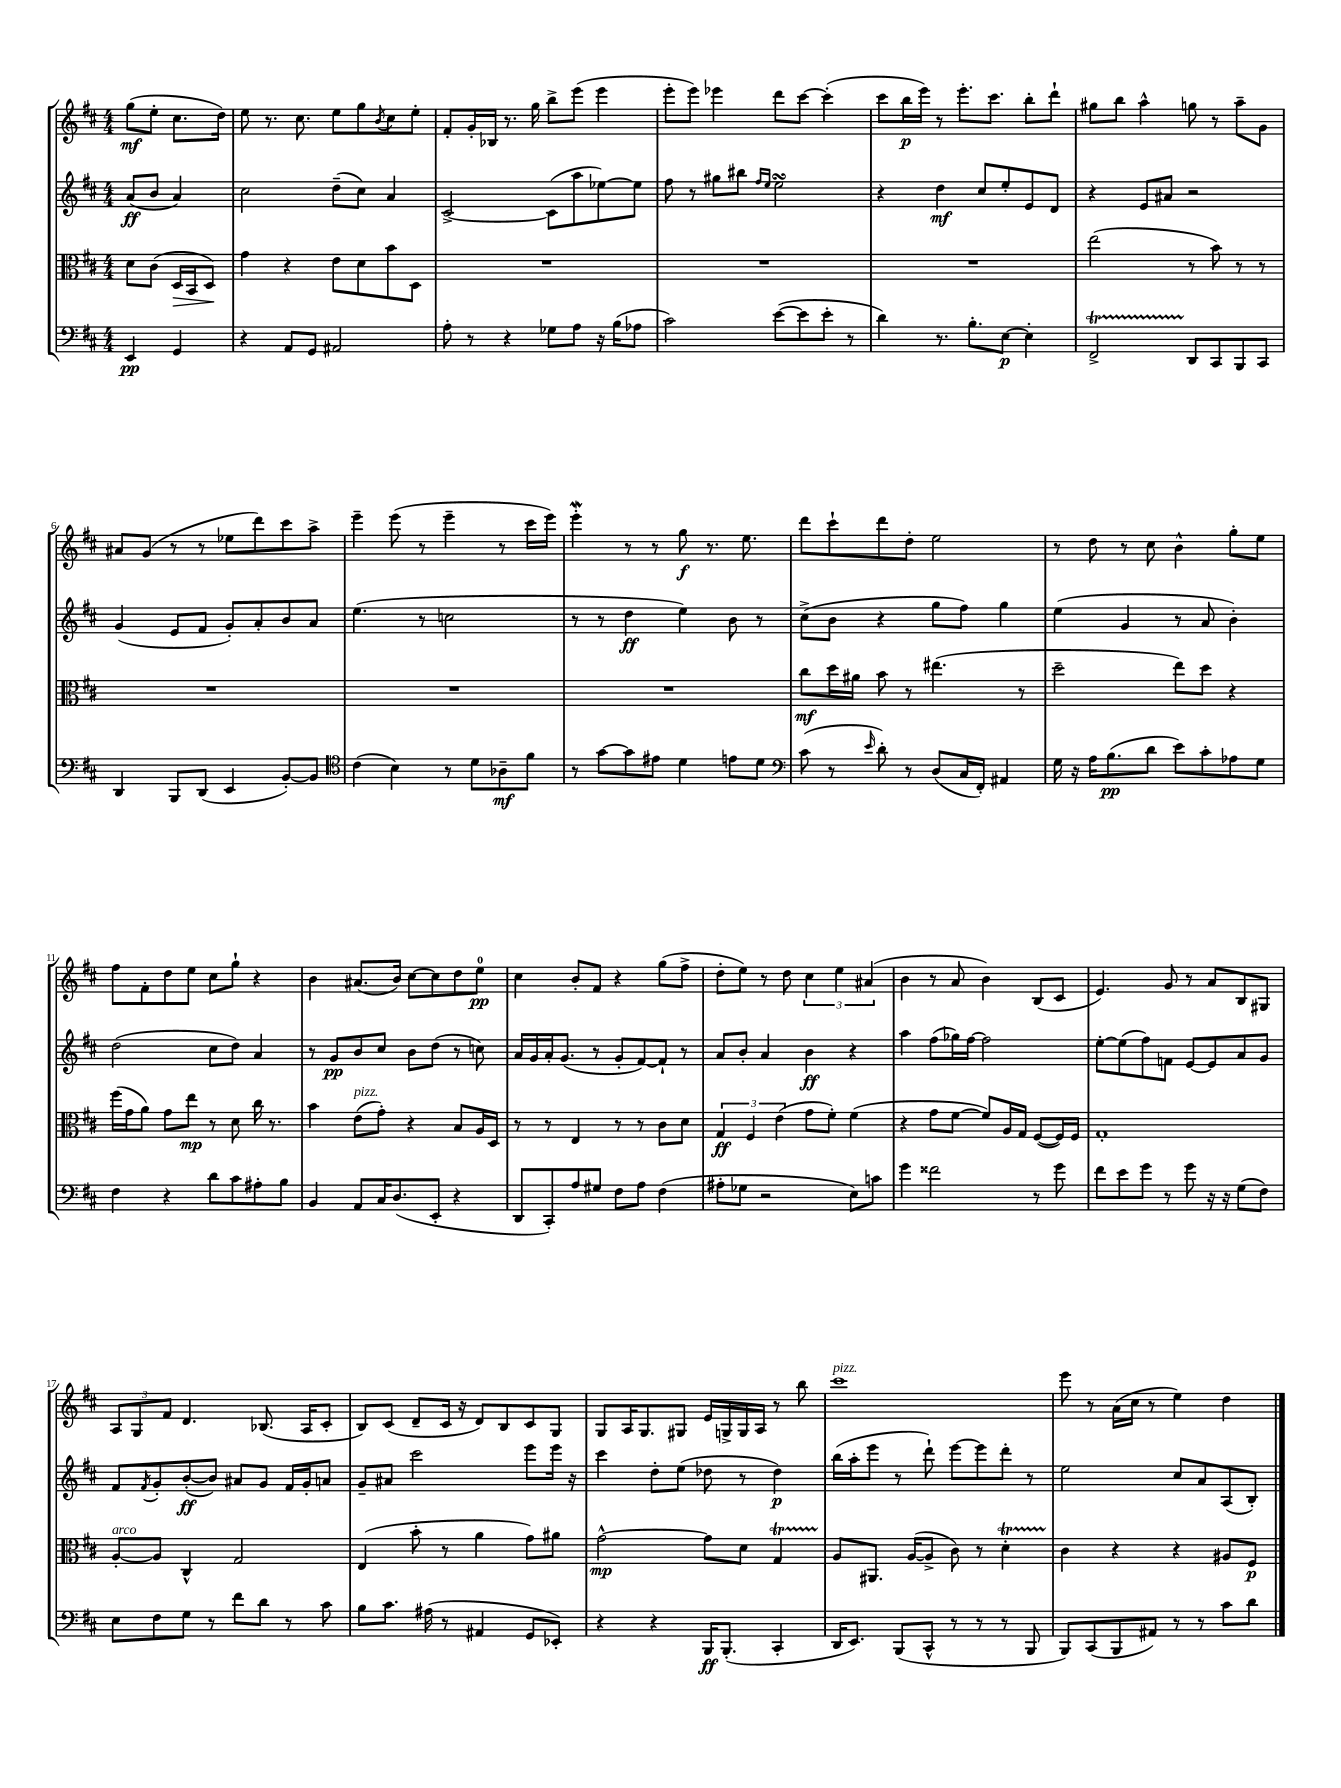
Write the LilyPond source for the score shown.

<<
\new StaffGroup <<
\new Staff = "s0" {
    \clef treble \key d \major \numericTimeSignature \time 4/4 \partial 2
    g''8\mf( e''8-. cis''8. d''16) |
    e''8 r8. cis''8. e''8 g''8 \acciaccatura { b'8 } cis''8 e''8-. |
    fis'8-. g'16-. bes16 r8. g''16 b''8-> e'''8( e'''4 |
    e'''8-. e'''8) ees'''4 d'''8 cis'''8~ cis'''4-.( |
    cis'''8 b''16\p e'''16) r8 e'''8.-. cis'''8. b''8-. d'''8-! |
    gis''8 b''8 a''4-^ g''8 r8 a''8-- g'8 |
    ais'8 g'8( r8 r8 ees''8 d'''8) cis'''8 a''8-> |
    e'''4-- e'''8( r8 e'''4-- r8 cis'''16 e'''16) |
    e'''4-.\mordent r8 r8 g''8\f r8. e''8. |
    d'''8 cis'''8-! d'''8 d''8-. e''2 |
    r8 d''8 r8 cis''8 b'4-^ g''8-. e''8 |
    fis''8 fis'8-. d''8 e''8 cis''8 g''8-! r4 |
    b'4 ais'8.( b'16) cis''8~ cis''8 d''8 e''8-0\pp |
    cis''4 b'8-. fis'8 r4 g''8( fis''8-> |
    d''8-. e''8) r8 d''8 \tuplet 3/2 { cis''4 e''4 ais'4( } |
    b'4 r8 a'8 b'4) b8( cis'8 |
    e'4.) g'8 r8 a'8 b8 gis8 |
    \tuplet 3/2 { a8 g8 fis'8 } d'4. bes8.( a16 cis'8-. |
    b8) cis'8( d'8-- cis'16 r16 d'8) b8 cis'8 g8 |
    g8 a16 g8. gis8 e'16 g16-> g16 a16 r8 b''8 |
    cis'''1^\markup { \italic "pizz." } |
    e'''8 r8 a'16( cis''16 r8 e''4) d''4 \bar "|." |
}
\new Staff = "s1" {
    \clef treble \key d \major \numericTimeSignature \time 4/4 \partial 2
    a'8\ff( b'8 a'4) |
    cis''2 d''8--( cis''8) a'4 |
    cis'2~-> cis'8( a''8 ees''8~) ees''8 |
    fis''8 r8 gis''8 bis''8 \grace { fis''16 e''16 } e''2\turn |
    r4 d''4\mf cis''8 e''8-. e'8 d'8 |
    r4 e'8 ais'8 r2 |
    g'4( e'8 fis'8 g'8-.) a'8-. b'8 a'8 |
    e''4.( r8 c''2 |
    r8 r8 d''4\ff e''4) b'8 r8 |
    cis''8->( b'8 r4 g''8 fis''8) g''4 |
    e''4( g'4 r8 a'8 b'4-.) |
    d''2( cis''8 d''8) a'4 |
    r8 g'8\pp b'8 cis''8 b'8 d''8( r8 c''8) |
    a'16 g'16 a'16-. g'8.( r8 g'8-. fis'8~) fis'8-! r8 |
    a'8 b'8-. a'4 b'4\ff r4 |
    a''4 fis''8( ges''16) fis''16~ fis''2 |
    e''8~-. e''8( fis''8) f'8 e'8~ e'8 a'8 g'8 |
    fis'8 \acciaccatura { fis'8 } g'8-. b'8~-.\ff( b'8) ais'8 g'8 fis'16 g'16-. a'8 |
    g'8-- ais'8 cis'''2 e'''8 e'''16 r16 |
    cis'''4 d''8-. e''8( des''8 r8 des''4\p) |
    b''16( a''16-. e'''8 r8 d'''8-!) e'''8~ e'''8 d'''8-. r8 |
    e''2 cis''8 a'8 a8( b8-.) \bar "|." |
}
\new Staff = "s2" {
    \clef alto \key d \major \numericTimeSignature \time 4/4 \partial 2
    d'8 cis'8( d16\> b,16 d8\!) |
    g'4 r4 e'8 d'8 b'8 d8 |
    R1 |
    R1 |
    R1 |
    e''2( r8 b'8) r8 r8 |
    R1 |
    R1 |
    R1 |
    cis''8\mf d''16 ais'16 b'8 r8 eis''4.( r8 |
    d''2-- e''8) d''8 r4 |
    fis''16( g'16 a'8) g'8 e''8\mp r8 d'8 cis''16 r8. |
    b'4 e'8^\markup { \italic "pizz." }( g'8-.) r4 b8 a16 d16 |
    r8 r8 e4 r8 r8 cis'8 d'8 |
    \tuplet 3/2 { g4\ff fis4 e'4( } g'8 fis'8-.) fis'4( |
    r4 g'8 fis'8~ fis'8) a16 g16 fis8~( fis16) fis16 |
    g1-. |
    a8~-.^\markup { \italic "arco" } a8 cis4-^ g2 |
    e4( b'8-. r8 a'4 g'8) ais'8 |
    g'2~-^\mp g'8 d'8 g4\startTrillSpan |
    a8\stopTrillSpan ais,8. a16~( a8-> cis'8) r8 d'4-.\startTrillSpan |
    cis'4\stopTrillSpan r4 r4 ais8 fis8\p \bar "|." |
}
\new Staff = "s3" {
    \clef bass \key d \major \numericTimeSignature \time 4/4 \partial 2
    e,4\pp g,4 |
    r4 a,8 g,8 ais,2 |
    a8-. r8 r4 ges8 a8 r16 b16( aes8 |
    cis'2) e'8~( e'8 e'8-. r8 |
    d'4) r8. b8.-. e8~\p e4-. |
    fis,2->\startTrillSpan d,8\stopTrillSpan cis,8 b,,8 cis,8 |
    d,4 b,,8 d,8( e,4 b,8~-.) b,8 |
    \clef tenor cis'4( b4) r8 d'8 aes8--\mf fis'8 |
    r8 g'8~ g'8 eis'8 d'4 e'8 d'8 |
    \clef bass cis'8( r8 \grace { e'16 } d'8-.) r8 d8( cis16 fis,16-.) ais,4 |
    g16 r16 a16 b8.\pp( d'8 e'8) cis'8-. aes8 g8 |
    fis4 r4 d'8 cis'8 ais8-. b8 |
    b,4 a,8 cis16 d8.( e,8-. r4 |
    d,8 cis,8-.) a8 gis8 fis8 a8 fis4( |
    ais8-. ges8 r2 e8) c'8 |
    g'4 fisis'2 r8 g'8 |
    fis'8 e'8 g'8 r8 g'8 r16 r16 g8( fis8) |
    e8 fis8 g8 r8 fis'8 d'8 r8 cis'8 |
    b8 cis'8. ais16( r8 ais,4 g,8 ees,8-.) |
    r4 r4 b,,16\ff b,,8.-.( cis,4-. |
    d,16 e,8.) b,,8( cis,8-^ r8 r8 r8 b,,8 |
    b,,8) cis,8( b,,8 ais,8) r8 r8 cis'8 d'8 \bar "|." |
}
>>
>>
